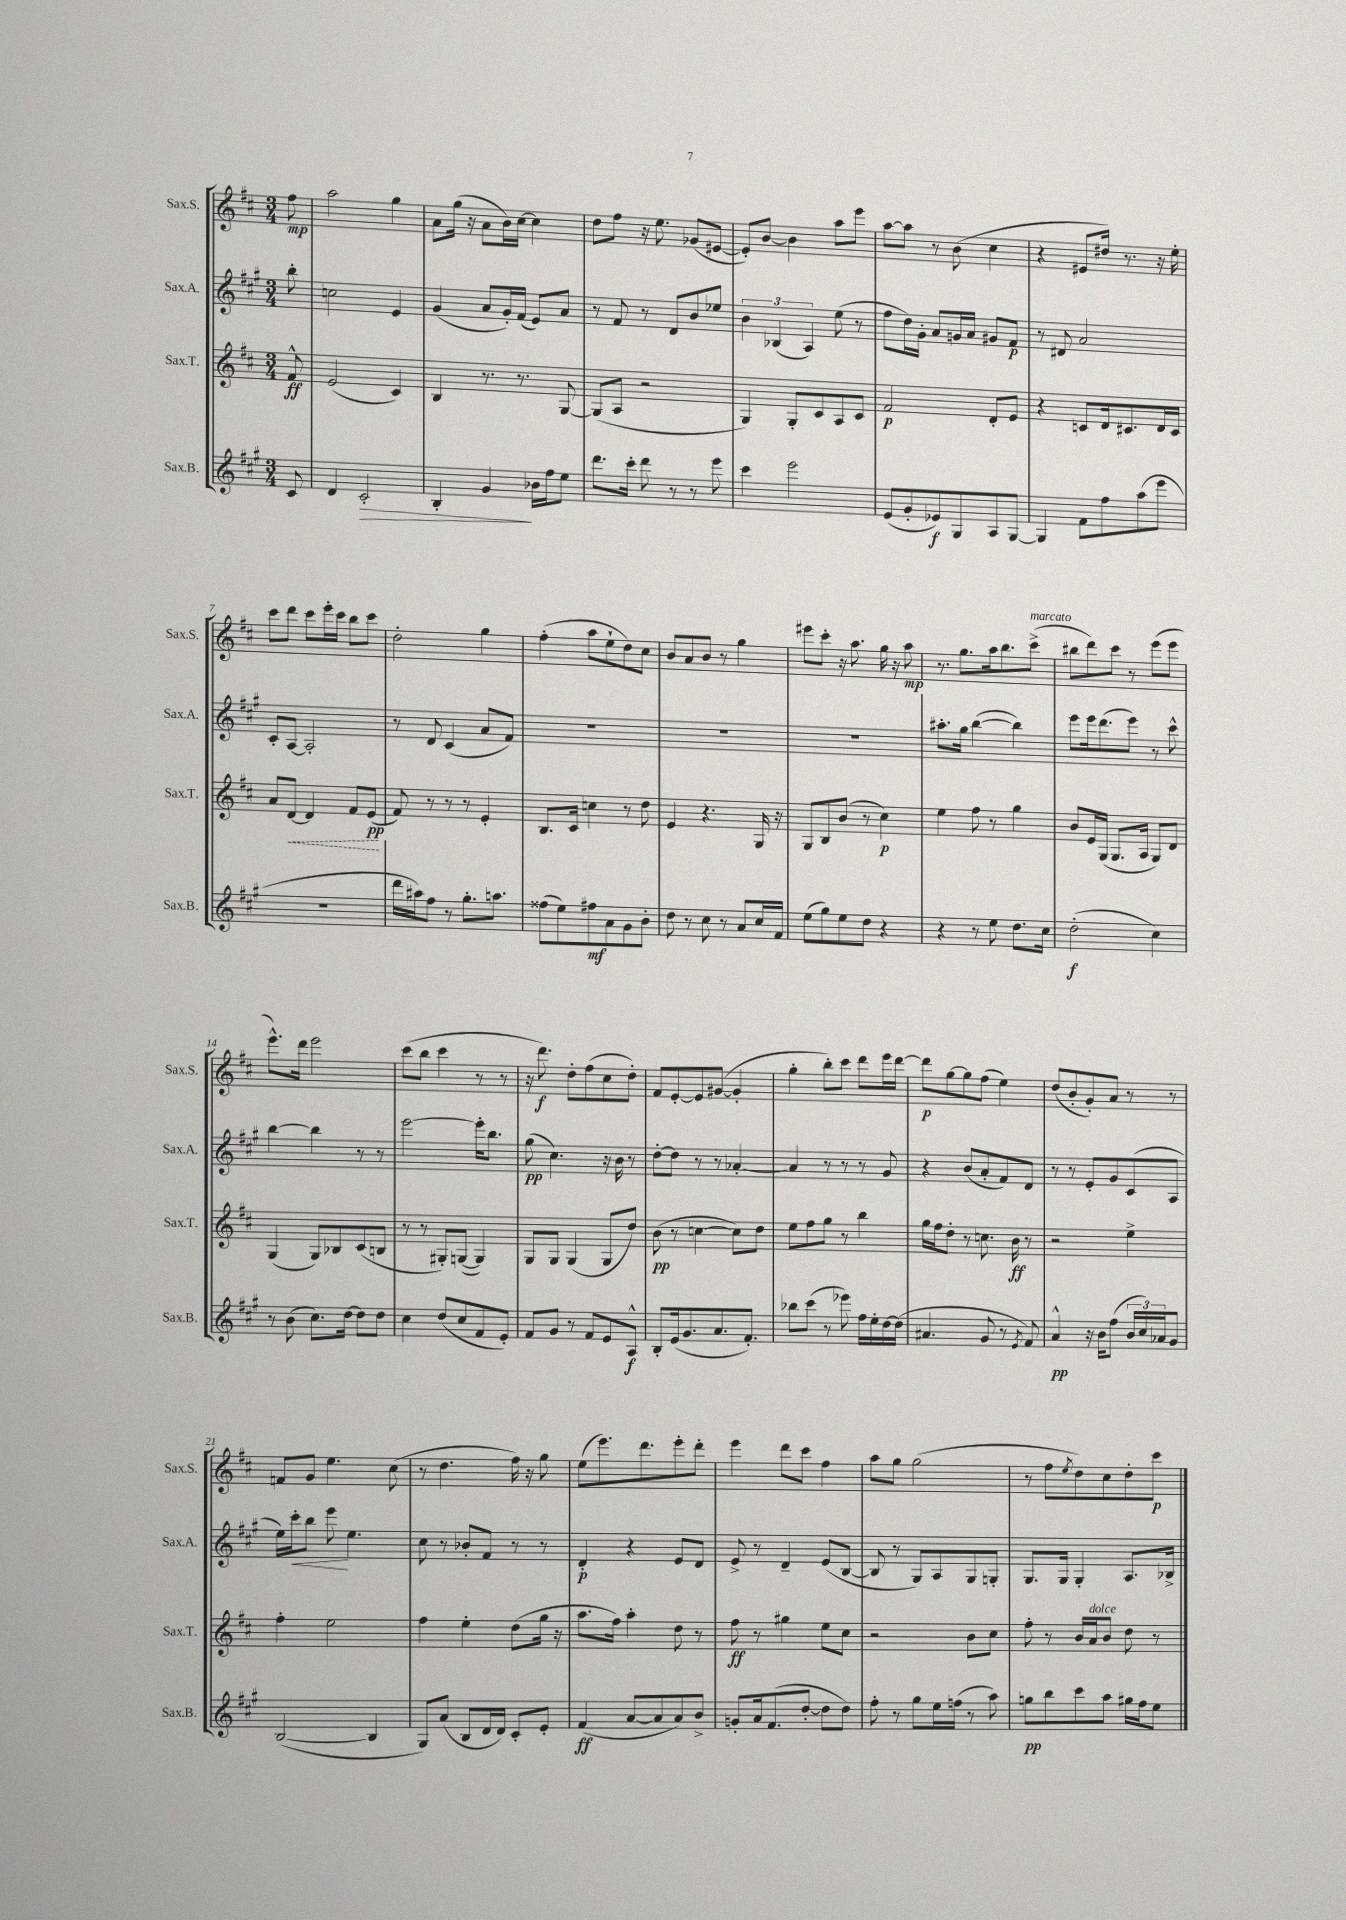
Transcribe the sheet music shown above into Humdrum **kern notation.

**kern	**dynam	**kern	**dynam	**kern	**dynam	**kern	**dynam
*part4	*part4	*part3	*part3	*part2	*part2	*part1	*part1
*staff4	*staff4	*staff3	*staff3	*staff2	*staff2	*staff1	*staff1
*I"Sax.B.	*	*I"Sax.T.	*	*I"Sax.A.	*	*I"Sax.S.	*
*I'Sax.B.	*	*I'Sax.T.	*	*I'Sax.A.	*	*I'Sax.S.	*
*clefG2	*	*clefG2	*	*clefG2	*	*clefG2	*
*k[f#c#g#]	*	*k[f#c#]	*	*k[f#c#g#]	*	*k[f#c#]	*
*M3/4	*	*M3/4	*	*M3/4	*	*M3/4	*
=	=	=	=	=	=	=	=
8c#/	.	8f#^^/	ff	8bb'\	.	8ff#\	mp
=1	=1	=1	=1	=1	=1	=1	=1
4d/	.	(2e/	.	2ccn\	.	2aa\	.
!	!LO:HP:b	!	!	!	!	!	!
2c#'/	>	.	.	.	.	.	.
.	.	4c#/)	.	4e/	.	4gg\	.
=2	=2	=2	=2	=2	=2	=2	=2
4B'/	.	4B/	.	(4g#/	.	8a\L	.
.	.	.	.	.	.	(16gg\Jk	.
.	.	.	.	.	.	16r	.
4g#/	.	8.r	.	8a/L	.	8a\L	.
.	.	.	.	16g#'/L)	.	16b\L)	.
.	.	8.r	.	(16f#/JJ	.	[16cc#\JJ	.
16b-X\LL	]	.	.	8e/L)	.	4cc#\]	.
16ff#\J	.	.	.	.	.	.	.
8ee\J	.	[8G/	.	8a/J	.	.	.
=3	=3	=3	=3	=3	=3	=3	=3
8.ddd\L	.	(8G/L]	.	8r	.	8dd\L	.
.	.	8A/J	.	8f#/	.	8ff#\J	.
16ccc#'\Jk	.	.	.	.	.	.	.
8ddd\	.	2r	.	8r	.	16r	.
.	.	.	.	.	.	8.ee\	.
8r	.	.	.	8d/L	.	.	.
8r	.	.	.	8b/	.	(8g-X/L	.
8eee\	.	.	.	8ee-X/J	.	[8e#X/J	.
=4	=4	=4	=4	=4	=4	=4	=4
4ccc#\	.	4G/)	.	6b\	.	8e#'/L])	.
.	.	.	.	.	.	[8b/J	.
.	.	.	.	(6B-X/	.	.	.
2eee\	.	8G'/L	.	.	.	4b\]	.
.	.	.	.	6A/)	.	.	.
.	.	8c#/	.	.	.	.	.
.	.	8A/	.	(8ee\	.	8aa\L	.
.	.	8c#/J	.	8r	.	8eee\J	.
=5	=5	=5	=5	=5	=5	=5	=5
(8e/L	.	2f#/	p	8ff#\L	.	[8aa\L	.
8g#'/	.	.	.	16dd\L)	.	8aa\J]	.
.	.	.	.	16g#'\JJ	.	.	.
8e-X/)	f	.	.	8a/L	.	8r	.
8G#/	.	.	.	16gn/L	.	(8b\	.
.	.	.	.	16a/JJ	.	.	.
8A/	.	8d'/L	.	8g#X/L	.	4cc#\	.
[8G#/J	.	8e/J	.	8f#/J	p	.	.
=6	=6	=6	=6	=6	=6	=6	=6
4G#/]	.	4r	.	8r	.	4r	.
.	.	.	.	8d#X/	.	.	.
8f#\L	.	8cn/L	.	2a/	.	8e#X/L	.
8ff#\	.	16d/k	.	.	.	16dd#X/Jk)	.
.	.	8.c#X/	.	.	.	8.r	.
(8aa\	.	.	.	.	.	.	.
8eee\J	.	16d/L	.	.	.	16r	.
.	.	16c#/JJ	.	.	.	16ee'\	.
!!LO:LB:g=z
=7	=7	=7	=7	=7	=7	=7	=7
2.r	.	8a/L	.	8c#'/L	.	8ccc#\L	.
!	!	!	!LO:HP:b	!	!	!	!
.	.	[8d/J	<	[8A/J	.	8ddd\J	.
.	.	4d/]	.	2A'/]	.	8ccc#\L	.
.	.	.	.	.	.	16eee'\L	.
.	.	.	.	.	.	16ccc#\JJ	.
.	.	8f#/L	.	.	.	8bb\L	.
.	.	(8e/J	pp	.	.	8ccc#\J	.
.	.	.	[	.	.	.	.
=8	=8	=8	=8	=8	=8	=8	=8
16ddd\LL	.	8f#/)	.	8r	.	2dd'\	.
16aa#X\J)	.	.	.	.	.	.	.
8ff#\J	.	8r	.	8d/	.	.	.
8r	.	8r	.	(4c#/	.	.	.
8.gg#'\L	.	8r	.	.	.	.	.
.	.	4e'/	.	8a/L	.	4gg\	.
8.aan\J	.	.	.	.	.	.	.
.	.	.	.	8f#/J)	.	.	.
=9	=9	=9	=9	=9	=9	=9	=9
(8ff##X\L	.	8.B/L	.	2.r	.	(4ff#'\	.
8ee\)	.	.	.	.	.	.	.
.	.	16c#/Jk	.	.	.	.	.
8ff#X\	mf	4ccn\	.	.	.	8aa\L	.
8a\	.	.	.	.	.	8ee`\	.
8g#\	.	8r	.	.	.	8dd\)	.
8b'\J	.	8dd\	.	.	.	8cc#\J	.
=10	=10	=10	=10	=10	=10	=10	=10
8dd\	.	4e/	.	2.r	.	8b/L	.
8r	.	.	.	.	.	8a/	.
8cc#\	.	4.r	.	.	.	8b/J	.
8r	.	.	.	.	.	8r	.
8a/L	.	.	.	.	.	4gg\	.
16cc#/L	.	16G/	.	.	.	.	.
16f#/JJ	.	16r	.	.	.	.	.
=11	=11	=11	=11	=11	=11	=11	=11
(8ee\L	.	8G/L	.	2.r	.	8eee#X\L	.
8gg#\)	.	8B/	.	.	.	8ccc#'\J	.
8ee\	.	(8b/J	.	.	.	16r	.
.	.	.	.	.	.	8.aa\	.
8dd\J	.	8r	.	.	.	.	.
4r	.	4cc#\)	p	.	.	16gg\	.
.	.	.	.	.	.	16r	.
.	.	.	.	.	.	8aa\	mp
=12	=12	=12	=12	=12	=12	=12	=12
4r	.	4ee\	.	8.aa#X'\L	.	8.r	.
.	.	.	.	16gg#\Jk	.	8.gg\L	.
8r	.	8ff#\	.	([4bb\	.	.	.
8ee\	.	8r	.	.	.	16aa\k	.
.	.	.	.	.	.	8.bb\	.
8.dd\L	.	4gg\	.	4bb\])	.	.	.
!	!	!	!	!	!	!LO:TX:a:i:t=marcato	!
.	.	.	.	.	.	(8ccc#^\J	.
16cc#\Jk	.	.	.	.	.	.	.
=13	=13	=13	=13	=13	=13	=13	=13
(2dd'\	f	8b/L	.	8eee\L	.	8bb#X\L	.
.	.	16e/L	.	16eee\k	.	8ddd\)	.
.	.	(16G/JJ	.	(8.ddd\	.	.	.
.	.	8.G/L	.	.	.	8ccc#\J	.
.	.	.	.	8eee\J)	.	8r	.
.	.	16A/Jk	.	.	.	.	.
4cc#\)	.	8G/L)	.	8r	.	(8eee\L	.
.	.	8d/J	.	8ccc#^^\	.	8eee\J	.
!!LO:LB:g=z
=14	=14	=14	=14	=14	=14	=14	=14
8r	.	(4G/	.	[4bb\	.	8.eee^^\L)	.
(8b\	.	.	.	.	.	.	.
.	.	.	.	.	.	16ddd\Jk	.
8.cc#\L)	.	8G/L)	.	4bb\]	.	2eee\	.
.	.	8B-X/	.	.	.	.	.
[16dd\Jk	.	.	.	.	.	.	.
8dd\L]	.	(8c#/	.	8r	.	.	.
8dd\J	.	8Bn/J	.	8r	.	.	.
=15	=15	=15	=15	=15	=15	=15	=15
4cc#\	.	8r	.	[2eee\	.	(8ccc#\L	.
.	.	8r	.	.	.	8bb\J	.
(8dd/L	.	8G#X'/L)	.	.	.	4ccc#\	.
8cc#/	.	([8Gn/J	.	.	.	.	.
8f#/	.	4G/])	.	16eee'\KL]	.	8r	.
.	.	.	.	8.bb\J	.	.	.
8e'/J)	.	.	.	.	.	8r	.
=16	=16	=16	=16	=16	=16	=16	=16
8f#/L	.	8G/L	.	(8gg#\	pp	16r	.
.	.	.	.	.	.	8.ddd\)	f
8g#/J	.	8G/J	.	4.cc#\)	.	.	.
8r	.	(4G/	.	.	.	8dd'\L	.
8f#/L	.	.	.	.	.	(8ff#\	.
8e/	.	8G/L	.	16r	.	8cc#\	.
.	.	.	.	16b\	.	.	.
8A^^/J	f	8dd/J)	.	8r	.	8dd'\J)	.
=17	=17	=17	=17	=17	=17	=17	=17
8B'/L	.	(8b\	pp	[8dd'\L	.	8f#/L	.
(16e/k	.	8r	.	8dd\J]	.	[8e'/	.
8.g#/	.	.	.	.	.	.	.
.	.	[4ccn\	.	8r	.	8e/]	.
8.a/	.	.	.	8r	.	([8g#X/J	.
.	.	8cc\L])	.	[4a-X'/	.	4g#'/]	.
8.f#'/J)	.	.	.	.	.	.	.
.	.	8dd\J	.	.	.	.	.
=18	=18	=18	=18	=18	=18	=18	=18
8bb-X\L	.	8ee\L	.	4a-/]	.	4gg'\	.
(8ccc#\J	.	8ff#\	.	.	.	.	.
8r	.	8gg\J	.	8r	.	8bb'\L)	.
8eee-X\)	.	8r	.	8r	.	8ccc#\J	.
16ff#\LL	.	4bb\	.	8r	.	8ddd\L	.
16ee'\	.	.	.	.	.	.	.
[16dd\	.	.	.	8g#/	.	16eee\L	.
(16dd\JJ]	.	.	.	.	.	[16ddd\JJ	.
=19	=19	=19	=19	=19	=19	=19	=19
4.a#X/	.	16gg\LL	.	4r	.	8ddd\L]	p
.	.	16ff#\J	.	.	.	.	.
.	.	8dd'\J	.	.	.	[8gg\	.
.	.	8r	.	(8b/L	.	8gg\]	.
8g#/	.	8.ccn\	.	8a'/	.	(8ff#\J	.
8r	.	.	.	8f#/)	.	4ee\)	.
.	.	16b\	ff	.	.	.	.
8qe/	.	.	.	.	.	.	.
8f#/)	.	8r	.	8d/J	.	.	.
=20	=20	=20	=20	=20	=20	=20	=20
4a^^/	pp	2r	.	8r	.	(8dd/L	.
.	.	.	.	8r	.	8b'/	.
16r	.	.	.	8e'/L	.	8g'/)	.
16b\KL	.	.	.	.	.	.	.
(8ff#\J	.	.	.	8g#/	.	8a/J	.
24b/LL	.	4ee^\	.	(8c#/	.	8r	.
24cc#/)	.	.	.	.	.	.	.
24a-X/J	.	.	.	.	.	.	.
8g#/J	.	.	.	8A/J	.	8r	.
!!LO:LB:g=z
=21	=21	=21	=21	=21	=21	=21	=21
([2B/	.	4ff#'\	.	16ee\LL)	.	8fn/L	.
!	!	!	!	!	!LO:HP:b	!	!
.	.	.	.	16ccc#'\J	<	.	.
.	.	.	.	8bb\J	.	8g/J	.
.	.	2ee\	.	8eee\	.	4.ee\	.
.	.	.	.	4.ee\	[	.	.
4B/]	.	.	.	.	.	.	.
.	.	.	.	.	.	(8cc#\	.
=22	=22	=22	=22	=22	=22	=22	=22
8G#/L)	.	4ff#\	.	8cc#\	.	8r	.
(8a/J	.	.	.	8r	.	4.dd\	.
8B/L	.	4ee'\	.	8b-X'/L	.	.	.
16d/L	.	.	.	8f#/J	.	.	.
16d/JJ)	.	.	.	.	.	.	.
8c#'/L	.	(8dd\L	.	8r	.	16ff#\)	.
.	.	.	.	.	.	16r	.
8e'/J	.	16gg\Jk	.	8r	.	8gg\	.
.	.	16r	.	.	.	.	.
=23	=23	=23	=23	=23	=23	=23	=23
(4f#/	ff	8.aa\L	.	4d'/	p	(8ee\L	.
.	.	.	.	.	.	8.eee\)	.
.	.	16ff#\Jk)	.	.	.	.	.
[8a/L	.	4aa'\	.	4r	.	.	.
.	.	.	.	.	.	8.ddd\	.
8a/]	.	.	.	.	.	.	.
8a/)	.	8dd\	.	8e/L	.	8eee'\	.
8b^/J	.	8r	.	8d/J	.	8ddd'\J	.
=24	=24	=24	=24	=24	=24	=24	=24
8gn'/L	.	8ff#\	ff	8e^/	.	4eee\	.
16a/k	.	8r	.	8r	.	.	.
(8.f#/	.	.	.	.	.	.	.
.	.	4gg#X\	.	4d~/	.	8ddd\L	.
[8dd'/J	.	.	.	.	.	8ccc#\J	.
8dd\L]	.	8ee\L	.	(8e/L	.	4ff#\	.
8dd\J)	.	8cc#\J	.	[8B/J	.	.	.
=25	=25	=25	=25	=25	=25	=25	=25
8ff#'\	.	2r	.	8B/]	.	8aa\L	.
8r	.	.	.	8r	.	8gg\J	.
8gg#\L	.	.	.	8G#/L)	.	(2gg\	.
16ee\L	.	.	.	8A/	.	.	.
(16ffn\JJ	.	.	.	.	.	.	.
8r	.	8b\L	.	8G#/	.	.	.
8aa\)	.	8cc#\J	.	8Gn'/J	.	.	.
=26	=26	=26	=26	=26	=26	=26	=26
8ggn\L	pp	8ff#'\	.	8.G#/L	.	8r	.
8bb\	.	8r	.	.	.	8ff#\L	.
.	.	.	.	16G#/Jk	.	.	.
.	.	.	.	.	.	8qee/	.
8ccc#\	.	16b/LL	.	4G#'/	.	8dd\)	.
!	!	!LO:TX:a:i:t=dolce	!	!	!	!	!
.	.	16a/J	.	.	.	.	.
8aa\J	.	8b/J	.	.	.	8cc#\	.
16gg#X\LL	.	8dd\	.	8.A/L	.	8dd'\	.
16ff#\J	.	.	.	.	.	.	.
8ee\J	.	8r	.	.	.	8ccc#\J	p
.	.	.	.	16B-X^/Jk	.	.	.
==	==	==	==	==	==	==	==
*-	*-	*-	*-	*-	*-	*-	*-
